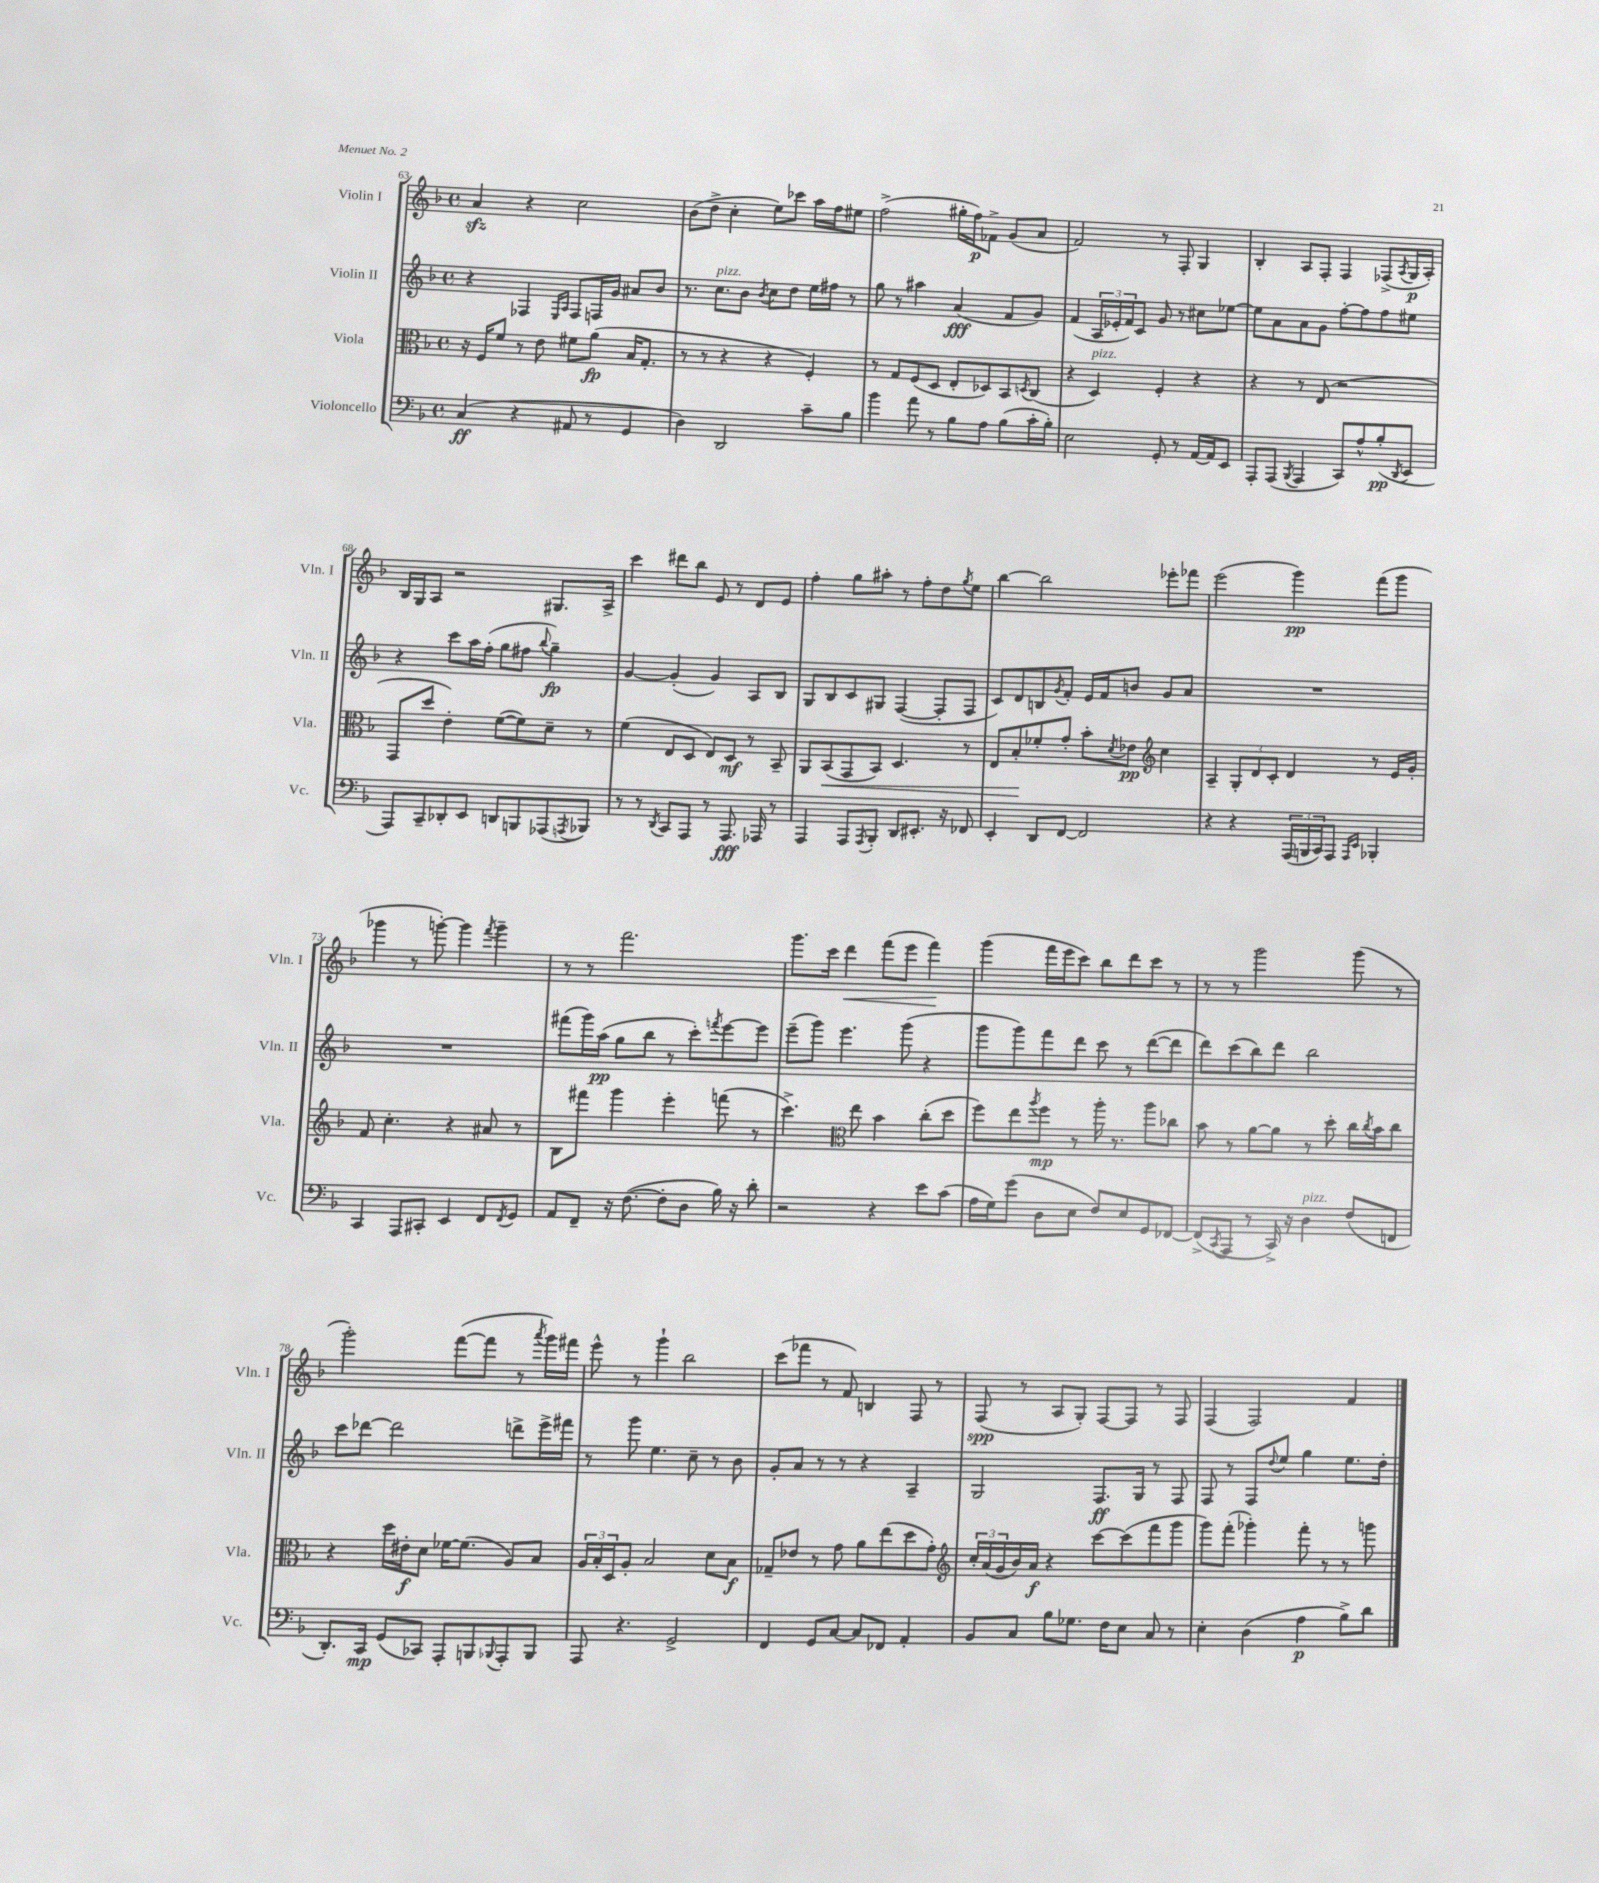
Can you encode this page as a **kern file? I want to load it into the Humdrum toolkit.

**kern	**dynam	**kern	**dynam	**kern	**dynam	**kern	**dynam
*part4	*part4	*part3	*part3	*part2	*part2	*part1	*part1
*staff4	*staff4	*staff3	*staff3	*staff2	*staff2	*staff1	*staff1
*I"Violoncello	*	*I"Viola	*	*I"Violin II	*	*I"Violin I	*
*I'Vc.	*	*I'Vla.	*	*I'Vln. II	*	*I'Vln. I	*
*clefF4	*	*clefC3	*	*clefG2	*	*clefG2	*
*k[b-]	*	*k[b-]	*	*k[b-]	*	*k[b-]	*
*M4/4	*	*M4/4	*	*M4/4	*	*M4/4	*
*met(c)	*	*met(c)	*	*met(c)	*	*met(c)	*
=63	=63	=63	=63	=63	=63	=63	=63
(4C/	ff	16r	.	4r	.	4azz/	.
.	.	16F/KL	.	.	.	.	.
.	.	8f/J	.	.	.	.	.
4r	.	8r	.	4F-X/	.	4r	.
.	.	8e\	.	.	.	.	.
.	.	.	.	16qqE/LL	.	.	.
.	.	.	.	16qqA/JJ	.	.	.
8AA#X/	.	8f#X\L	.	8F-/L	.	2cc\	.
8r	.	(8a\J	fp	16Fn/L	.	.	.
.	.	.	.	16g/JJ	.	.	.
4GG/	.	16B-/KL	.	8a#X/L	.	.	.
.	.	8.G'/J	.	.	.	.	.
.	.	.	.	8b-/J	.	.	.
=64	=64	=64	=64	=64	=64	=64	=64
4D\)	.	8r	.	8.r	.	(8b-\L	.
.	.	8r	.	.	.	8dd^\J	.
!	!	!	!	!LO:TX:a:i:t=pizz.	!	!	!
.	.	.	.	8.cc\L	.	.	.
2DD/	.	4r	.	.	.	4cc'\	.
.	.	.	.	8b-\J	.	.	.
.	.	.	.	8qb-/	.	.	.
.	.	4r	.	8cc\L	.	8ee\L)	.
.	.	.	.	8dd\J	.	8ccc-X\J	.
8c~\L	.	4F'/)	.	16ee\LL	.	16aa\LL	.
.	.	.	.	16ff#X\JJ	.	16ff\J	.
8B-\J	.	.	.	8r	.	8ee#X\J	.
=65	=65	=65	=65	=65	=65	=65	=65
4b-\	.	8r	.	8gg\	.	(2ff^\	.
.	.	8G/L	.	8r	.	.	.
8a\	.	(8F/	.	4aa#X\	.	.	.
8r	.	8D/J	.	.	.	.	.
8B-\L	.	8E'/L	.	(4a/	fff	16gg#X'\LL	.
.	.	.	.	.	.	16ff\J)	p
8A\J	.	8D-X/)	.	.	.	8f-X^\J	.
(8B-\L	.	8BB-/	.	8f/L	.	(8g/L	.
.	.	8qDn/	.	.	.	.	.
16c'\L	.	(8C/J	.	8g/J)	.	8a/J	.
16B-'\JJ)	.	.	.	.	.	.	.
=66	=66	=66	=66	=66	=66	=66	=66
2E\	.	4r	.	(4f/	.	2f/)	.
!	!	!LO:TX:a:i:t=pizz.	!	!	!	!	!
.	.	4D/)	.	24A/LL	.	.	.
.	.	.	.	24e-X'/	.	.	.
.	.	.	.	24f/J)	.	.	.
.	.	.	.	8c/J	.	.	.
8GG'/	.	4F'/	.	8g/	.	8r	.
8r	.	.	.	8r	.	8F'/	.
[16AA/LL	.	4r	.	8cc#X\L	.	4G/	.
16AA/J]	.	.	.	.	.	.	.
8EE/J	.	.	.	[8ee-X\J	.	.	.
=67	=67	=67	=67	=67	=67	=67	=67
8AAA'/L	.	4r	.	8ee-\L]	.	4B-'/	.
(8AAA/J	.	.	.	8a\	.	.	.
8qBBB-/	.	.	.	.	.	.	.
4AAA/	.	8r	.	8a\	.	8A/L	.
.	.	(8E/	.	8g\J	.	8F'/J	.
8CC/L)	.	2r	.	[8ff'\L	.	4F/	.
8A^^/	.	.	.	8ff\]	.	.	.
(8B-'/	pp	.	.	8ff\	.	(8F-X^/L	.
8qDD/	.	.	.	.	.	8qA/	.
8EE/J	.	.	.	8ee#X\J	.	16G/L	p
.	.	.	.	.	.	16A'/JJ)	.
!!LO:LB:g=z
=68	=68	=68	=68	=68	=68	=68	=68
8AAA/L)	.	8GG/L	.	4r	.	16B-/LL	.
.	.	.	.	.	.	16G/J	.
8CC~/	.	8dd/J	.	.	.	8A/J	.
8DD-X'/	.	4e'\)	.	8ccc\L	.	2r	.
8EE/J	.	.	.	16aa\L	.	.	.
.	.	.	.	(16ff'\JJ	.	.	.
8DDn/L	.	([8f\L	.	8gg\L	.	.	.
8BBBn/	.	8f\])	.	8ff#X\J	.	.	.
.	.	.	.	8qqbb-/	.	.	.
(8AAA-X/	.	8d~\J	.	4gg~\)	fp	8.G#X/L	.
8qAAAn/	.	.	.	.	.	.	.
8BBB-X/J)	.	8r	.	.	.	.	.
.	.	.	.	.	.	16A^/Jk	.
=69	=69	=69	=69	=69	=69	=69	=69
8r	.	(4f\	.	[4g/	.	4ccc\	.
8r	.	.	.	.	.	.	.
8qDD/	.	.	.	.	.	.	.
8CC/L	.	8E/L	.	(4g'/]	.	8ddd#X\L	.
8AAA/J	.	8D/J	.	.	.	8bb-\J	.
8r	.	8E/L)	.	4g/)	.	8e/	.
8.AAA/	fff	8D/J	mf	.	.	8r	.
.	.	8r	.	8A/L	.	8d/L	.
16AAA-X/	.	.	.	.	.	.	.
8r	.	8BB-~/	.	8B-/J	.	8e/J	.
=70	=70	=70	=70	=70	=70	=70	=70
4AAA/	.	8AA/L	.	8G/L	.	4ff'\	.
!	!	!	!LO:HP:b	!	!	!	!
.	.	(8BB-/	<	8B-/	.	.	.
8AAA/L	.	8GG/	.	8c/	.	8gg\L	.
8qAAA/	.	.	.	.	.	.	.
8BBB-'/J	.	8BB-/J)	.	8G#X/J	.	8aa#X'\J	.
8DD/L	.	4.D/	.	([4F/	.	8r	.
8.EE#X'/J	.	.	.	.	.	8ff'\L	.
.	.	.	.	8F'/L]	.	8dd\	.
16r	.	.	.	.	.	.	.
.	.	.	.	.	.	8qgg/	.
8FF-X/	.	8r	.	8F/J	.	8ee\J	.
=71	=71	=71	=71	=71	=71	=71	=71
4EE'/	.	8E/L	.	8c/L)	.	[4bb-\	.
.	.	8B-'/	.	8d/	.	.	.
8DD/L	.	8f-X'/	[	8Bn/	.	2bb-\]	.
.	.	.	.	8qg/	.	.	.
[8FF/J	.	8g'/J	.	8f'/J	.	.	.
2FF/]	.	8b-'\L	.	16e/LL	.	.	.
.	.	.	.	16f/J	.	.	.
.	.	8qd/	.	.	.	.	.
.	.	8e-X\J	pp	8bn/J	.	.	.
*	*	*clefG2	*	*	*	*	*
.	.	4cc\	.	8g/L	.	8eee-X'\L	.
.	.	.	.	8a/J	.	8fff-X\J	.
=72	=72	=72	=72	=72	=72	=72	=72
4r	.	4A~/	.	1r	.	(2eee\	.
4r	.	12G'/L	.	.	.	.	.
.	.	12d/	.	.	.	.	.
.	.	12c'/J	.	.	.	.	.
(24AAA/LL	.	4d/	.	.	.	4ggg\)	pp
24BBBn/	.	.	.	.	.	.	.
24CC/J)	.	.	.	.	.	.	.
8AAA/J	.	.	.	.	.	.	.
16qqAAA/LL	.	.	.	.	.	.	.
16qqEE/JJ	.	.	.	.	.	.	.
4BBB-X'/	.	8r	.	.	.	(8fff\L	.
.	.	16e/LL	.	.	.	8ggg\J	.
.	.	16g'/JJ	.	.	.	.	.
!!LO:LB:g=z
=73	=73	=73	=73	=73	=73	=73	=73
4CC/	.	8f/	.	1r	.	4ggg-X\	.
.	.	4.cc'\	.	.	.	.	.
8AAA/L	.	.	.	.	.	8r	.
8CC#X'/J	.	.	.	.	.	[8gggn'\)	.
4EE/	.	4r	.	.	.	4ggg\]	.
.	.	.	.	.	.	8qfff/	.
8FF/L	.	8a#X/	.	.	.	4ggg~\	.
8qFF/	.	.	.	.	.	.	.
8GG/J	.	8r	.	.	.	.	.
=74	=74	=74	=74	=74	=74	=74	=74
8AA/L	.	8B-\L	.	(8fff#X\L	.	8r	.
8FF~/J	.	8fff#X\J	.	16ggg\L)	.	8r	.
.	.	.	.	(16aa\JJ	pp	.	.
16r	.	4ggg\	.	8gg\L	.	2.fff\	.
([8.F\	.	.	.	.	.	.	.
.	.	.	.	8bb-\J	.	.	.
8F'\L]	.	4eee'\	.	8r	.	.	.
8D\J	.	.	.	8ccc'\L)	.	.	.
.	.	.	.	8qfffn/	.	.	.
16B-\)	.	(8fffn\	.	[8eee\	.	.	.
16r	.	.	.	.	.	.	.
8d'\	.	8r	.	8eee\J]	.	.	.
=75	=75	=75	=75	=75	=75	=75	=75
2r	.	4.ccc^\)	.	(8eee~\L	.	8.ggg\L	.
.	.	.	.	8ggg\J)	.	.	.
.	.	.	.	.	.	16ccc\Jk	.
!	!	!	!	!	!	!	!LO:HP:b
.	.	.	.	4.eee\	.	4ddd\	<
*	*	*clefC3	*	*	*	*	*
.	.	8ee\	.	.	.	.	.
4r	.	4b-\	.	.	.	(8fff\L	.
.	.	.	.	(8ggg\	.	8eee\J	.
8e\L	.	(8cc'\L	.	4r	.	4fff\)	.
(8c\J	.	8dd\J	.	.	.	.	.
.	.	.	.	.	.	.	[
=76	=76	=76	=76	=76	=76	=76	=76
16A\LL	.	8ff\L)	.	8ggg\L	.	(4ggg\	.
16G\J)	.	.	.	.	.	.	.
(8g\J	.	8ee\	.	8ggg\)	.	.	.
.	.	8qaa/	.	.	.	.	.
8D\L	.	8ff\J	mp	8fff\	.	16fff\LL	.
.	.	.	.	.	.	16eee\J	.
8E\J	.	8r	.	8ddd\J	.	8ccc\J)	.
8F/L)	.	16aa'\	.	8ccc\	.	8bb-\L	.
.	.	8.r	.	.	.	.	.
8E/	.	.	.	8r	.	8ddd\	.
8GG/	.	8aa\L	.	([8ddd\L	.	8ccc\J	.
[8FF-X/J	.	8cc-X\J	.	8ddd\J]	.	8r	.
=77	=77	=77	=77	=77	=77	=77	=77
(8FF-^/L]	.	8b-\	.	8ddd\L)	.	8r	.
8qCC/	.	.	.	.	.	.	.
8AAA/J	.	8r	.	(8ccc\	.	8r	.
8r	.	[8a\L	.	8bb-\)	.	2ggg\	.
16CC^/)	.	8a\J]	.	8ddd\J	.	.	.
16r	.	.	.	.	.	.	.
!LO:TX:a:i:t=pizz.	!	!	!	!	!	!	!
4D\	.	8r	.	2bb-\	.	.	.
.	.	8dd'\	.	.	.	.	.
(8F/L	.	16cc\LL	.	.	.	(8ggg\	.
.	.	8qcc/	.	.	.	.	.
.	.	16b-\J	.	.	.	.	.
8FFn/J	.	8cc\J	.	.	.	8r	.
!!LO:LB:g=z
=78	=78	=78	=78	=78	=78	=78	=78
8.DD'/L)	.	4r	.	8ccc\L	.	2ggg'\)	.
.	.	.	.	[8ddd-X\J	.	.	.
16CC/Jk	mp	.	.	.	.	.	.
(8GG/L	.	16dd\LL	.	2ddd-\]	.	.	.
.	.	16e#X'\J	f	.	.	.	.
8CC-X/J)	.	8d\J	.	.	.	.	.
8AAA'/L	.	[16f-X\KL	.	.	.	([8fff\L	.
.	.	(8.f-\J]	.	.	.	.	.
8BBBn/	.	.	.	.	.	8fff\J]	.
8qqBBB-X/	.	.	.	.	.	.	.
8AAA'/	.	8A/L)	.	8dddn^\L	.	8r	.
.	.	.	.	.	.	8qaaa/	.
8BBB-/J	.	8B-/J	.	16eee^\L	.	16ggg\LL)	.
.	.	.	.	16fff#X\JJ	.	16fff#X\JJ	.
=79	=79	=79	=79	=79	=79	=79	=79
8AAA/	.	24A/LL	.	8r	.	8eee^^\	.
.	.	24B-'/	.	.	.	.	.
.	.	24D/J	.	.	.	.	.
4.r	.	8A'/J	.	8ggg\	.	8r	.
.	.	2B-/	.	4.ee\	.	4ggg`\	.
2GG^/	.	.	.	.	.	2bb-\	.
.	.	.	.	8cc~\	.	.	.
.	.	8d\L	.	8r	.	.	.
.	.	8B-\J	f	8b-\	.	.	.
=80	=80	=80	=80	=80	=80	=80	=80
4FF/	.	8G-X~/L	.	8g'/L	.	(8ccc\L	.
.	.	8e-X/J	.	8a/J	.	8fff-X\J	.
8GG/L	.	8r	.	8r	.	8r	.
[8C/J	.	8g\	.	8r	.	8f/)	.
8C/L]	.	8a\L	.	4r	.	4Bn/	.
8FF-X/J	.	(8ee\	.	.	.	.	.
4AA'/	.	8dd\	.	4A~/	.	8F/	.
.	.	8g'\J)	.	.	.	8r	.
=81	=81	=81	=81	=81	=81	=81	=81
*	*	*clefG2	*	*	*	*	*
8BB-/L	.	24cc'/LL	.	2G/	.	(8F/	spp
.	.	(24a/	.	.	.	.	.
.	.	24g/	.	.	.	.	.
8C/J	.	16b-/)	.	.	.	8r	.
.	.	16a/JJ	f	.	.	.	.
8B-\L	.	4r	.	.	.	8A/L	.
8.G-X\J	.	.	.	.	.	8G'/J)	.
.	.	[8ccc\L	.	8.F/L	ff	[8F/L	.
16F\KL	.	.	.	.	.	.	.
8E\J	.	(8ccc\]	.	.	.	8F/J]	.
.	.	.	.	16G/Jk	.	.	.
8C/	.	8fff\	.	8r	.	8r	.
8r	.	8ggg\J	.	8F/	.	8F/	.
=82	=82	=82	=82	=82	=82	=82	=82
4E'\	.	8ggg\L)	.	8F/	.	(4F/	.
.	.	(8fff'\J	.	8r	.	.	.
(4D\	.	4ggg-X'\)	.	8F/L	.	2F/)	.
.	.	.	.	8qqdd/	.	.	.
.	.	.	.	8ee/J	.	.	.
4A\	p	8fff'\	.	4gg\	.	.	.
.	.	8r	.	.	.	.	.
8B-^\L)	.	8r	.	8.ee\L	.	4f/	.
8d\J	.	8gggn\	.	.	.	.	.
.	.	.	.	16dd'\Jk	.	.	.
==	==	==	==	==	==	==	==
*-	*-	*-	*-	*-	*-	*-	*-
